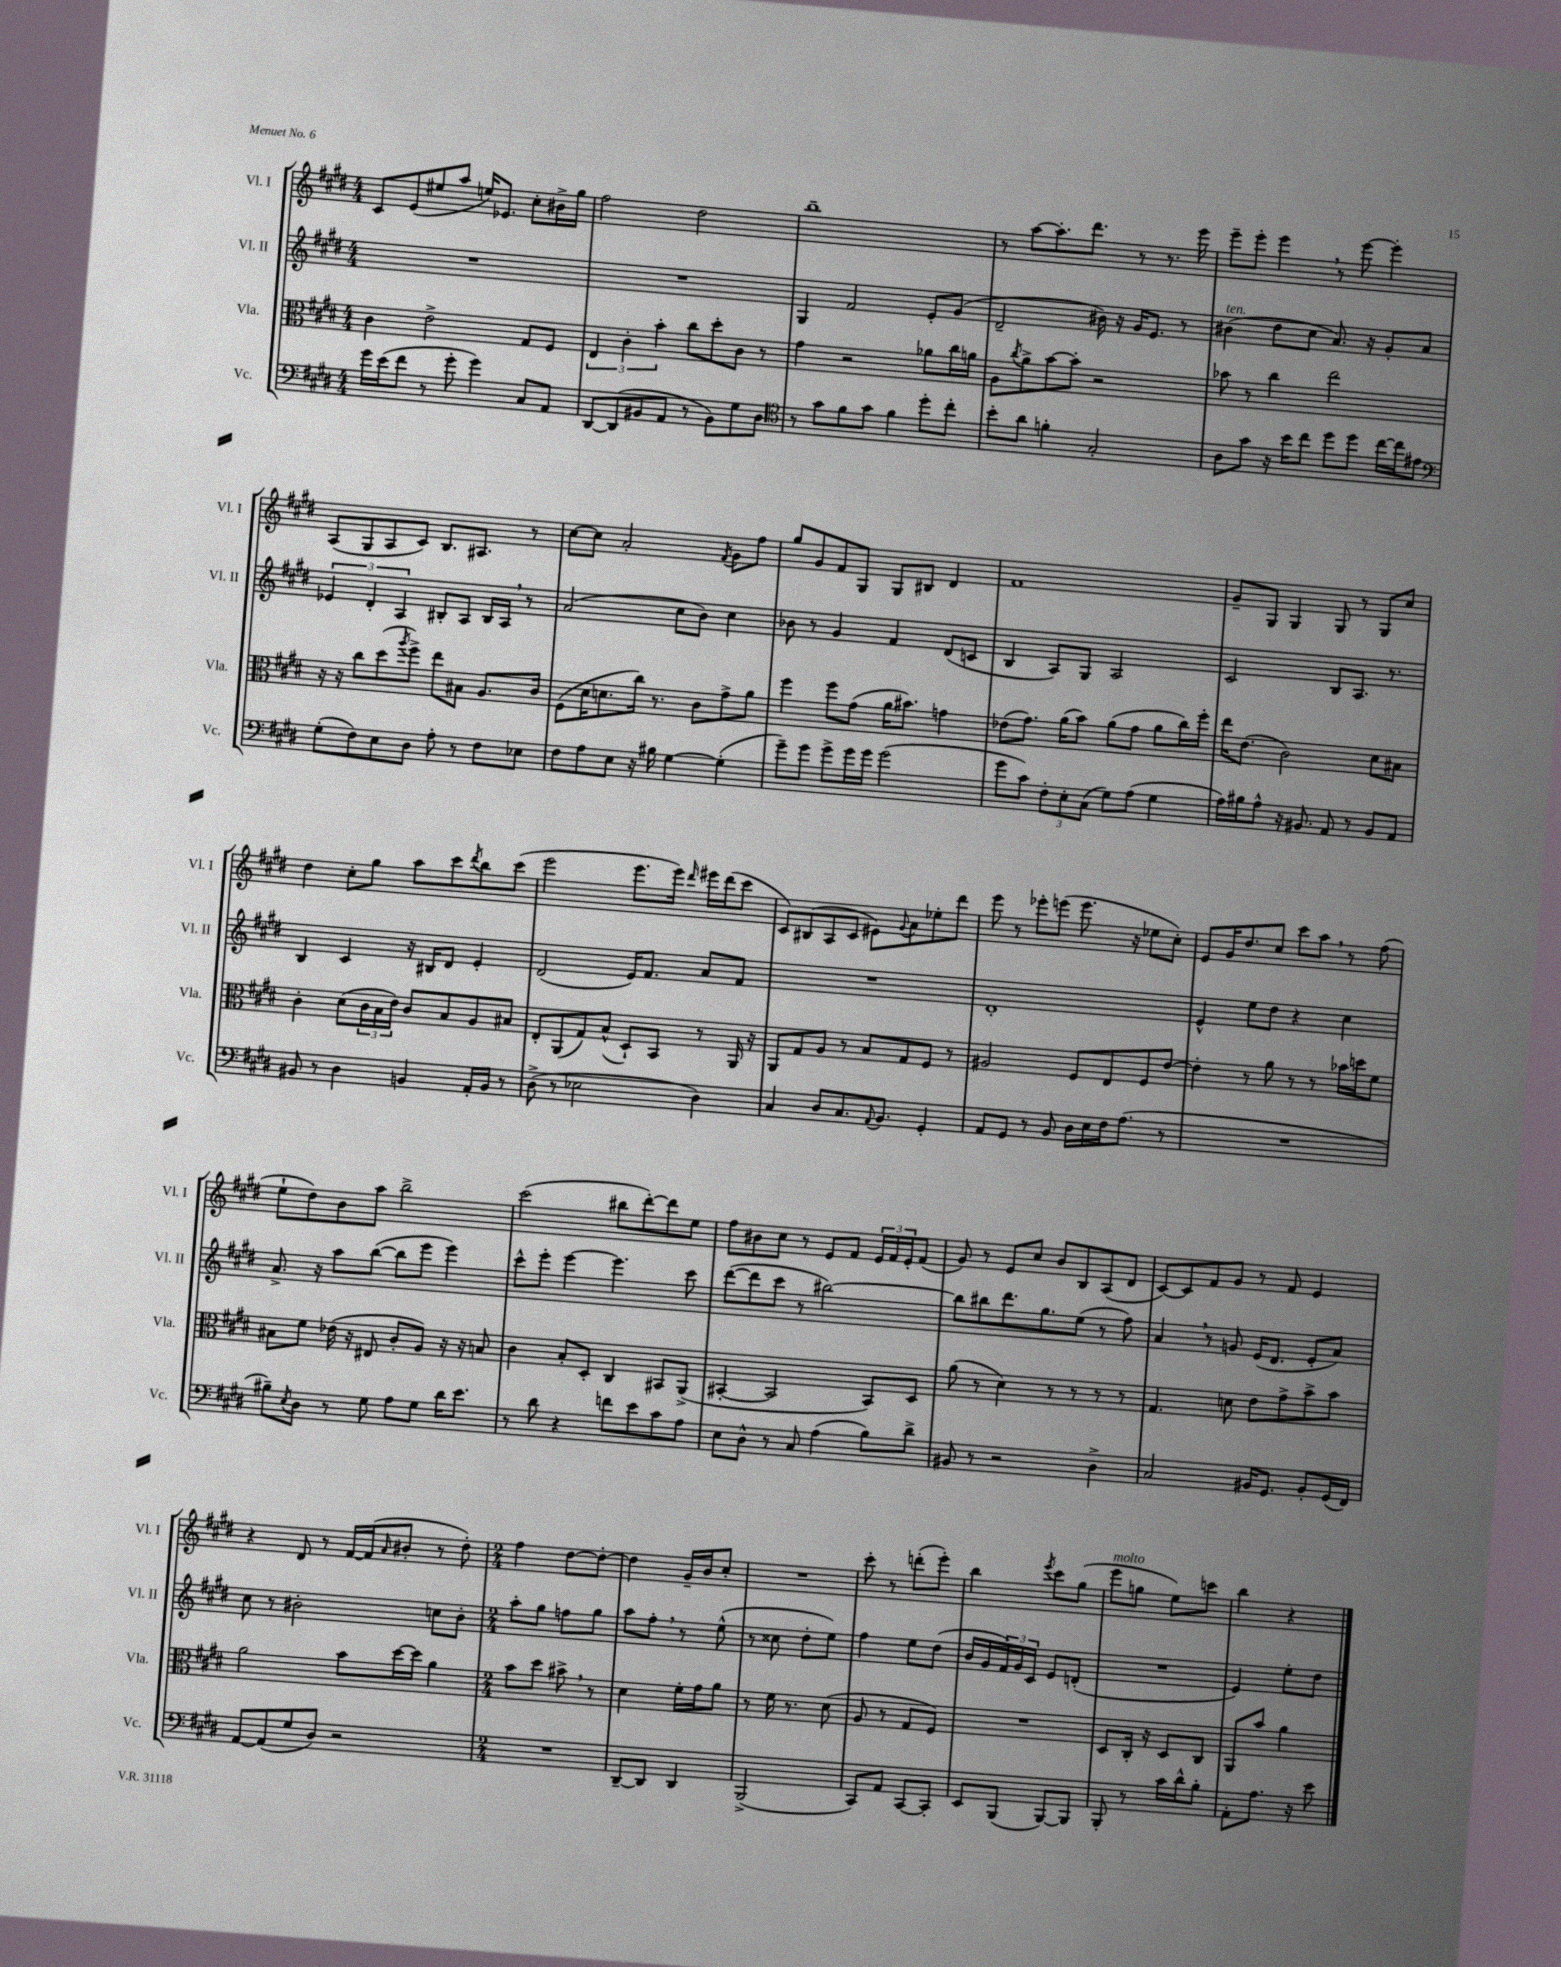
<<
\new StaffGroup <<
\new Staff = "s0" \with { instrumentName = "Vl. I" shortInstrumentName = "Vl. I" } {
    \clef treble \key e \major \numericTimeSignature \time 4/4
    cis'8 e'8( eis''8 a''8 e''16) ees'8. cis''8-. bis'16-> gis''16 |
    fis''2 dis''2 |
    b''1-- |
    r8 a''8~ a''8.-. dis'''8. r8 r8. e'''16 |
    e'''8-- e'''8-. e'''4 \breathe r8 e'''8~ e'''4-. |
    a8( gis8 a8 cis'8) b8. ais8. r8 |
    cis''8~ cis''8 a'2-. \acciaccatura { fis'8 } gis'8 fis''8 |
    gis''8 gis'8 fis'8 gis8 gis8 bis8 dis'4 |
    fis'1 |
    gis'8-- gis8 gis4 gis8 r8 gis8 cis''8 |
    dis''4 cis''8-. gis''8 a''8 cis'''8 \acciaccatura { dis'''8 } b''8 cis'''8( |
    e'''2 e'''8. e'''16) \grace { dis'''16 } eis'''16 dis'''16( cis'''8 |
    cis'8) bis8( a8 cis'8 eis'8) \appoggiatura { gis'8 } a'8 ees''8-. dis'''8 |
    e'''8 r8 ees'''8-. e'''8( e'''8. r16 ees''8 cis''8-.) |
    e'8 gis'16 dis''8. cis''8 cis'''8 a''8 \breathe r8 fis''8( |
    e''8-! dis''8) b'8 a''8 b''2-> |
    cis'''2( bis''8 dis'''8~-.) dis'''8 e''8 |
    fis''8 bis'8 cis''8 r8 e'8 fis'8 \tuplet 3/2 { e'16 fis'16 e'16-. } fis'8( |
    gis'8) r8 e'8 cis''8 b'8 b8 a8( dis'8 |
    cis'8~) cis'8 fis'8 gis'8 r8 fis'8 e'4 |
    r4 dis'8 r8 fis'16~ fis'16( \grace { a'16 } bis'8-. r8 dis''8-.) |
    \numericTimeSignature \time 2/4 fis''4 dis''8~ dis''8~-. |
    dis''4 gis'16-- b'16 cis''8-. |
    R2 |
    cis'''8-. r8 d'''8-.( e'''8-.) |
    b''4 \acciaccatura { e'''8 } cis'''8 gis''8( |
    e'''8^\markup { \italic "molto" } g''8 e''8) c'''8 |
    b''4 r4 \bar "|." |
}
\new Staff = "s1" \with { instrumentName = "Vl. II" shortInstrumentName = "Vl. II" } {
    \clef treble \key e \major \numericTimeSignature \time 4/4
    R1 |
    R1 |
    gis4 fis'2 e'8-. gis'8( |
    dis'2-- bis'16) r16 gis'16 e'8. r8 |
    bis'4^\markup { \italic "ten." }( dis''8 cis''8 a'8.) r16 gis'8-. a'8 |
    \tuplet 3/2 { ees'4 dis'4-. a4 } bis8-. a8 bis16 a16 \breathe r8 |
    a'2( cis''8 b'8) cis''4 |
    bes'8 r8 gis'4 fis'4 dis'8( c'8 |
    b4 a8) gis8 a2 |
    cis'2 b8 a8. r8. |
    b4 cis'4 r16 bis16 dis'8 e'4-. |
    dis'2( e'16) fis'8. a'8 fis'8 |
    R1 |
    dis'1-. |
    e'4-^ e''8 dis''8 r4 cis''4 |
    a'8.-> r16 a''8 b''8~( b''8 e'''8 e'''4) |
    cis'''8-^ e'''8-. e'''4~ e'''4. cis'''8 |
    dis'''8~( dis'''8 cis'''8 r8 bis''2~) |
    bis''8 bis''8 dis'''8. gis''8. e''8( r8 fis''8) |
    a'4 \breathe r8 g'8 e'16( dis'8. e'8-. a'8) |
    cis''8 r8 bis'2-. c''8 bis'8-. |
    \numericTimeSignature \time 2/4 a''8-. gis''8 f''8 gis''8 |
    a''8 fis''8-. \breathe r8 e''8-^( |
    r8 cisis''8 dis''8-. e''8) |
    fis''4 e''8 dis''8( |
    b'16 gis'16 \tuplet 3/2 { fis'16) gis'16 cis'16 } e'8 d'8-.( |
    R2 |
    e'4) e''8-. dis''8 \bar "|." |
}
\new Staff = "s2" \with { instrumentName = "Vla." shortInstrumentName = "Vla." } {
    \clef alto \key e \major \numericTimeSignature \time 4/4
    cis'4 e'2-> gis8 fis8 |
    \tuplet 3/2 { e4 cis'4-. b'4-. } cis''8 dis''8-. cis'8 r8 |
    gis'4 r2 aes'8 cis''16 a'16 |
    a8 \acciaccatura { cis''8 } a'8-> b'8~ b'8-. r2 |
    bes'8 r8 cis''4 e''2 |
    r16 r16 cis''8 dis''8( \acciaccatura { a''8 } fis''8->) e''8 bis8 a8. cis'16 |
    fis8( dis'16 d'8. cis''16) r8. cis'8 gis'8-> a'8 |
    fis''4 fis''8 gis'8( a'16 bis'8.) g'4 |
    ees'8( gis'8.) a'16( b'8) a'8( gis'8 a'8 cis''16) fis''16-. |
    e''16 e'8.( cis'2) dis'8 bis8 |
    cis'4-. dis'8( \tuplet 3/2 { cis'16 b16 e'16) } cis'8 b8 a8 bis8 |
    e8-. a,8( gis8) b8-^( dis8-!) b,8 r8 a,16 r16 |
    a,8 gis8 a8 r8 b8 gis8 fis8 r8 |
    ais2 fis8 e8 fis8 e'8~ |
    e'4-. r8 a'8 r8 r8 bes'16 d''16 fis'8 |
    bis8 fis'8 ees'16( r16 eis8 cis'8-. a8) r16 r16 b8 |
    cis'4 b8-. dis8-. cis4 bis,8 a,8->( |
    bis,4~-. bis,2 bis,8) dis8 |
    a'8( r8 dis'4) r8 r8 r8 r8 |
    gis4. d'8 e'8 gis'8-> b'8-> b'8 |
    a'2 b'8 dis''16~ dis''16 a'4 |
    \numericTimeSignature \time 2/4 b'8 dis''8 bis'8-> \breathe r8 |
    dis'4 fis'16-. gis'16 a'8 |
    r8 fis'16 r8. dis'8( |
    a8 r8 gis8 fis8) |
    R2 |
    dis8 cis16-. r16 dis8 cis8 |
    a,8 b'8 a'4 \bar "|." |
}
\new Staff = "s3" \with { instrumentName = "Vc." shortInstrumentName = "Vc." } {
    \clef bass \key e \major \numericTimeSignature \time 4/4
    gis'16 e'16( fis'8 r8 gis'8-. gis'4) cis8 a,8 |
    dis,8~ dis,8( bis,8 a,8 r8 bis,8) gis8 dis8 |
    \clef tenor r8 gis'8 fis'8 gis'8 fis'4 dis''8-. cis''8-. |
    b'8-. a'8 f'4-. gis2-. |
    a8 gis'8 r16 b'16 cis''8 dis''8 dis''8 cis''16~ cis''16 eis'8 |
    \clef bass gis8-.( fis8) e8 dis8 a8-. r8 fis8 ees8 |
    fis8 a8 e8 r16 bis16 gis4~ gis4-.( |
    gis'8--) gis'8 gis'8-> gis'16 gis'16 gis'2( |
    gis'8 cis'8) \tuplet 3/2 { fis8-. e8-. cis8( } gis8) a8( gis4 |
    a16) bis16 a8-^ r16 bis,8. a,8 r8 bis,8 a,8 |
    bis,8 r8 dis4 b,4 a,16-. b,16 r8 |
    dis8->( r8 ees2 dis4) |
    cis4 dis8 cis8. \appoggiatura { a,8 } b,8. gis,4-. |
    a,8 gis,8 r8 b,8 dis16 e16 fis16 a8.( r8 |
    R1 |
    bis8--) \acciaccatura { e8 } dis8 r8 gis8 a8 gis8 dis'16 e'8. |
    r8 dis'8 r4 f'8 e'8 cis'8 a8 |
    e8 dis8-^ r8 cis8 a4( b8) dis'8-> |
    bis,8 r8 r2 dis4-> |
    cis2 bis,16 gis,8. bis,8-. gis,16( fis,16) |
    a,8~ a,8( gis8 dis8) r2 |
    \numericTimeSignature \time 2/4 R2 |
    dis,8~-- dis,8 dis,4 |
    b,,2->( |
    cis,8) a,8 cis,8~ cis,8-. |
    e,8 b,,8( b,,8~) b,,8 |
    b,,8-. r8 cis'16 dis'16-^ b8-. |
    a,8-. a8. r16 e'8 \bar "|." |
}
>>
>>
\layout { \context { \Score \remove "Bar_number_engraver" } }
